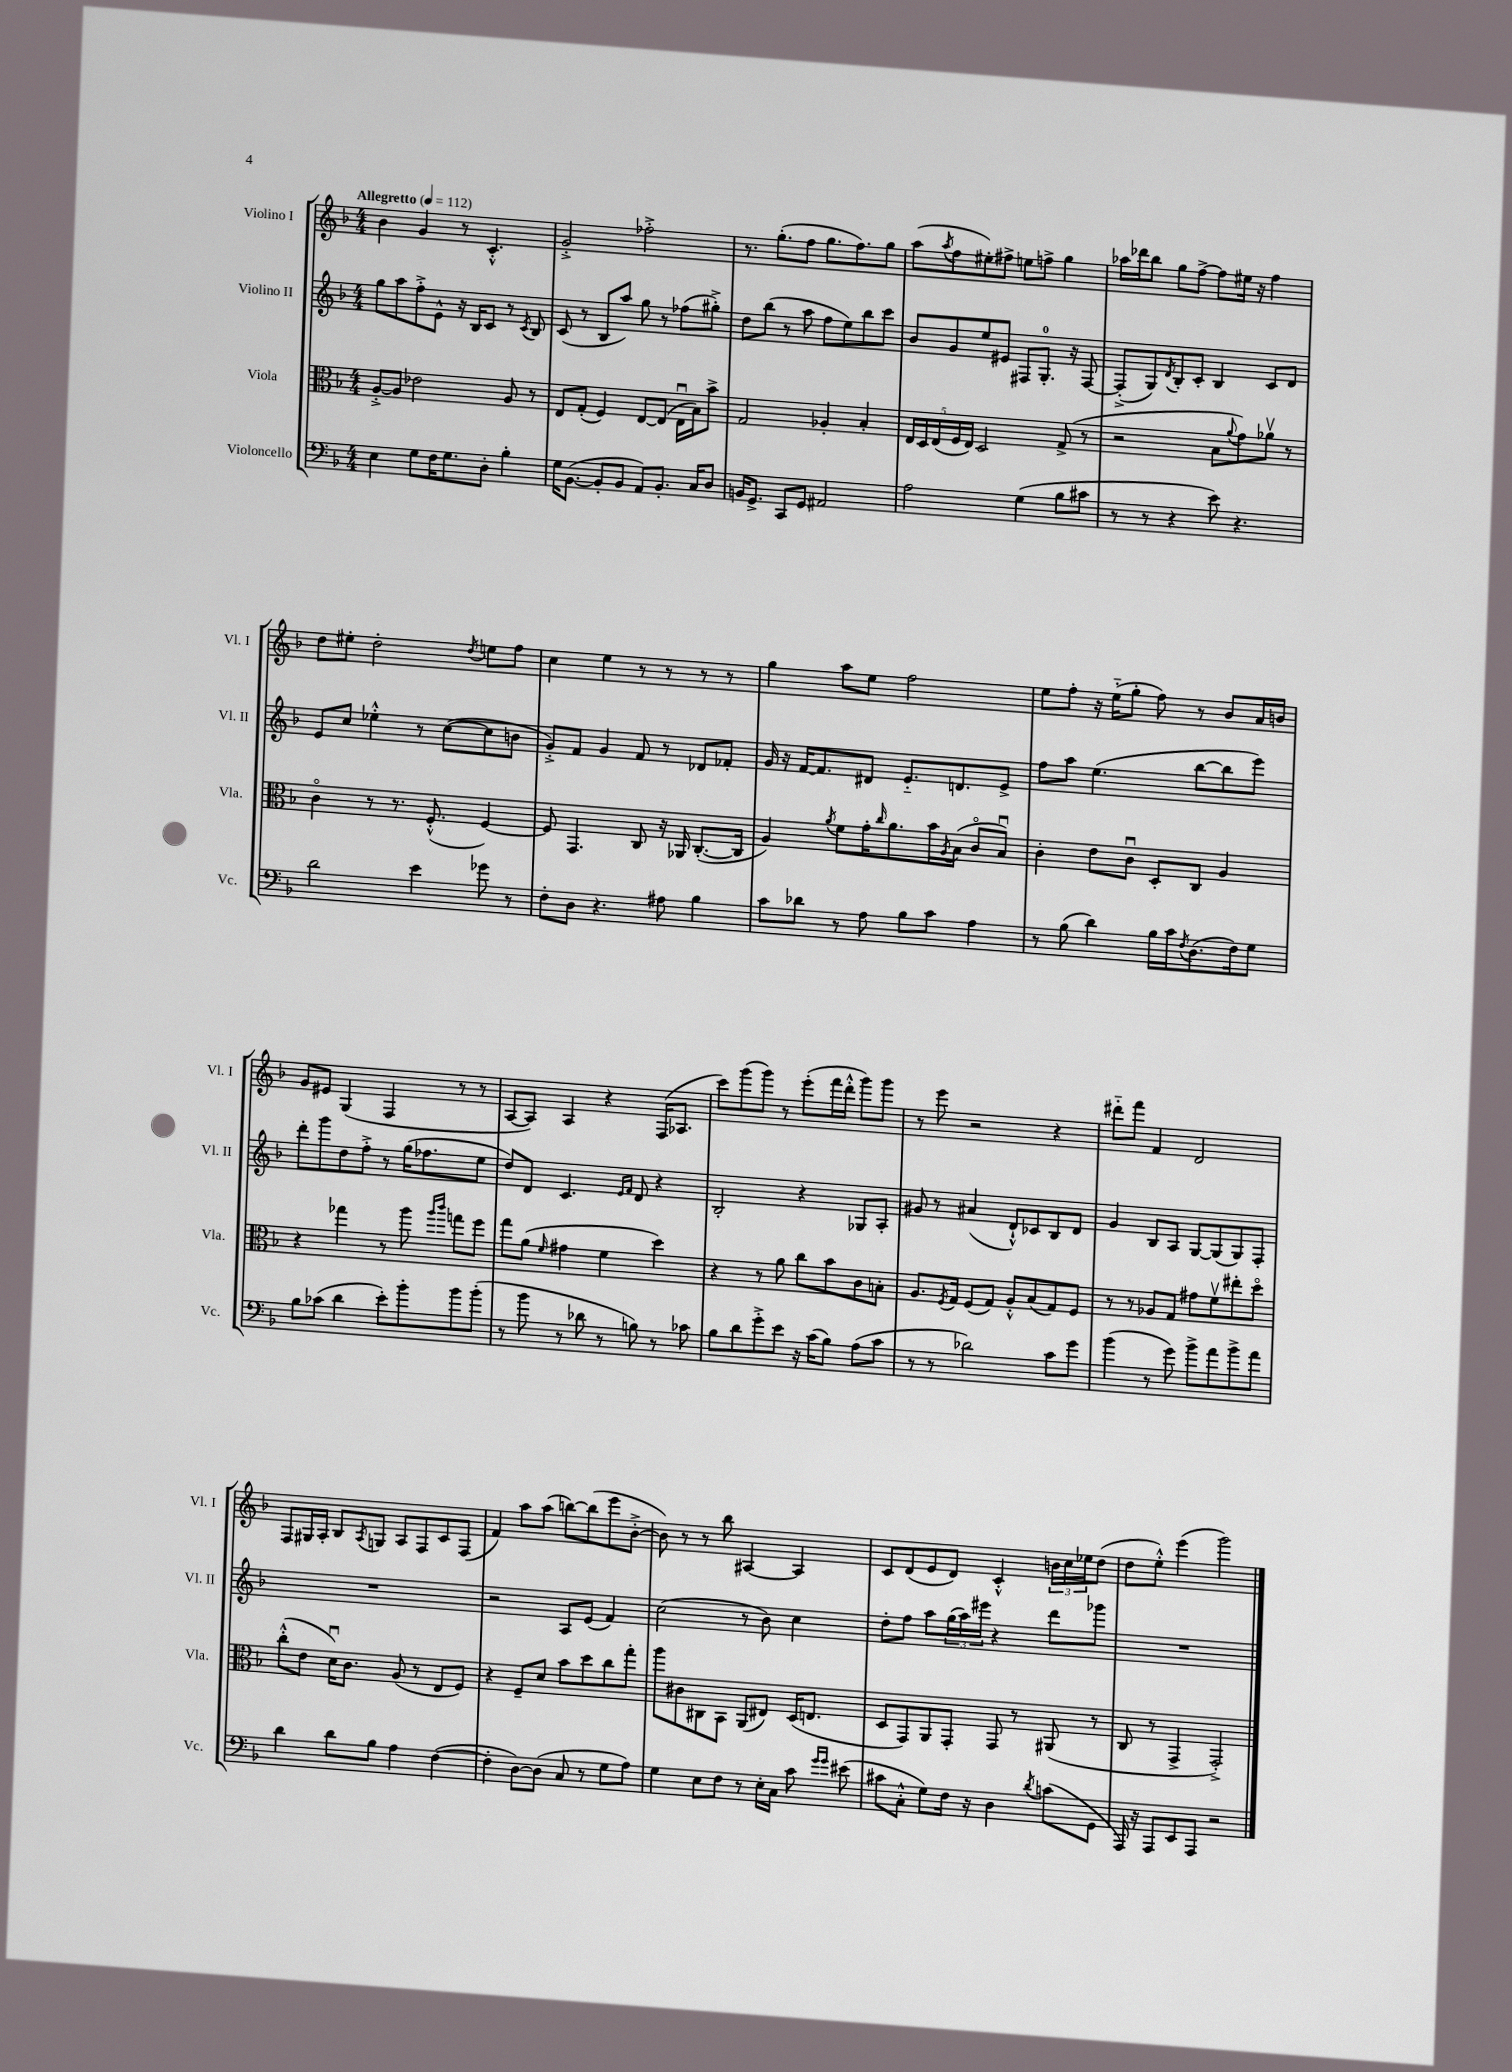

**kern	**kern	**kern	**kern
*part4	*part3	*part2	*part1
*staff4	*staff3	*staff2	*staff1
*I"Violoncello	*I"Viola	*I"Violino II	*I"Violino I
*I'Vc.	*I'Vla.	*I'Vl. II	*I'Vl. I
*clefF4	*clefC3	*clefG2	*clefG2
*k[b-]	*k[b-]	*k[b-]	*k[b-]
*M4/4	*M4/4	*M4/4	*M4/4
*MM112	*MM112	*MM112	*MM112
=1	=1	=1	=1
!	!	!	!LO:TX:a:B:t=Allegretto
4E\	[8A'^/L	8gg\L	4b-\
.	8A/J]	8aa\	.
8G\L	2e-X\	8ff'^\	4g/
16F\K	.	8e^^\J	.
8.G\	.	.	.
.	.	16r	8r
.	.	16B-/KL	.
8D'\J	.	8c/J	4.c'^^/
4B-'\	8A/	8r	.
.	.	8qc/	.
.	8r	8B-/	.
=2	=2	=2	=2
16G\KL	8E/L	(8c/	2g'^/
([8.BB-\J	.	.	.
.	(8G'/J	8r	.
8BB-'/L]	4F/)	8B-/L	.
8BB-/J	.	8aa/J)	.
8AA/L)	[8E/L	8gg\	2ff-X'^\
8.BB-'/J	(8E/J]	8r	.
.	16Eu\LL	(8ff-X\L	.
16C/KL	16B-\J)	.	.
8D/J	8b-^\J	8gg#X'^\J)	.
=3	=3	=3	=3
16BBn/KL	2G/	8dd\L	8.r
8.GG^/J	.	.	.
.	.	(8bb-\J	.
.	.	.	(8.gg'\L
8CC/L	.	8r	.
8GG/J	.	8aa\	8ff\J
2AA#X/	4A-X'/	8ff\L	8.gg\L
.	.	8ee\)	.
.	.	.	8.ff\)
.	4B-'/	8bb-\	.
.	.	8ccc\J	8gg\J
=4	=4	=4	=4
2A\	20E/LL	8b-/L	(8aa\L
.	20D/	.	.
.	(20E/	.	.
.	.	.	8qaa/
.	.	8g/	8ff\
.	20F/	.	.
.	20E/JJ)	.	.
.	2D/	8ee/	8ee#X'\)
.	.	8e#X/J	8ff#X^\J
(4G\	.	8F#X/L	8een\L
.	.	8.G'/J	8ffn^\J
8B-\L	(8G^/	.	4gg\
.	.	16r	.
8c#X\J	8r	[8F#/	.
=5	=5	=5	=5
8r	2r	(8F#'^/L]	16aa-X\LL
.	.	.	16ddd-X\J
8r	.	8G/)	8bb-\J
.	.	8qd/	.
4r	.	8B-'/	8gg\L
.	.	8c'/J	[8ff^\J
8e\)	8B-\L	4B-/	8ff\L]
.	8qqa/	.	.
4.r	8g\)	.	16ee#X\Jk
.	.	.	16r
.	8a-Xv\J	8c/L	4ff\
.	8r	8d/J	.
!!LO:LB:g=z
=6	=6	=6	=6
2d\	4c\	8e/L	8dd\L
.	.	8cc/J	8ee#X'\J
.	8r	4ee-X'^^\	2dd'\
.	8.r	.	.
4e\	.	8r	.
.	(8.F'^^/	.	.
.	.	([8cc\L	.
.	.	.	8qdd/
8g-X\	[4F/)	8cc\]	8een\L
8r	.	8bn\J	8ff\J
=7	=7	=7	=7
8F'\L	8F/]	8g'^/L)	4cc\
8D\J	4.GG/	8f/J	.
4.r	.	4g/	4ee\
.	8C/	8f/	8r
8A#X\	16r	8r	8r
.	16AA-X/	.	.
4B-\	([8.C'/L	8d-X/L	8r
.	.	8f-X'/J	8r
.	16C/Jk]	.	.
=8	=8	=8	=8
8c\L	4A/)	16g/	4gg\
.	.	16r	.
8d-X\J	.	[16f/KL	.
.	.	8.f/]	.
.	8qa/	.	.
8r	8f\L	.	8aa\L
8A\	16g'\K	8d#X/J	8ee\J
.	16qqcc/	.	.
.	8.a\	.	.
8B-\L	.	8.e/L	2ff\
8c\J	16b-\L	.	.
.	8qA/	.	.
.	(16B-\JJ	8.dn/	.
4A\	8c/L	.	.
.	8B-u/J)	8e^/J	.
=9	=9	=9	=9
8r	4c'\	8ff\L	8ee\L
(8B-\	.	8aa\J	8ff'\J
4d\)	8e\L	(4.ee\	16r
.	.	.	(16ee\KL
.	8cu\J	.	8gg'\J
16B-\LL	8D'/L	.	8ff\)
16c\J	.	.	.
8qF/	.	.	.
(8.D\	8C/J	[8bb-\L	8r
.	4A/	8bb-\]	8b-/L
16F\k)	.	.	.
8G\J	.	8eee\J)	16a/L
.	.	.	16bn/JJ
!!LO:LB:g=z
=10	=10	=10	=10
8B-\L	4r	8ddd'\L	8g/L
(8c-X\J	.	8ggg\	8e#X/J
4d\	4gg-X\	8dd\	(4G/
.	.	8ff'^\J	.
8e'\L)	8r	8r	4F/
8b-'\	8aa\	(16gg\KL	.
.	.	8.ff-X\	.
.	16qqaa/LL	.	.
.	16qqccc/JJ	.	.
8b-\	8ggn\L	.	8r
(8b-'\J	8ff\J	8ee\J	8r
=11	=11	=11	=11
8r	8gg\L	8dd/L)	[8A/L
8b-\	(8a\J	8d/J	8A/J])
.	16qqf/	.	.
8r	4g#X\	4.c/	4A/
8d-X\	.	.	.
8r	4f\	.	4r
.	.	16qqe/LL	.
.	.	16qqf/JJ	.
8Bn\)	.	8d/	.
8r	4dd\)	4r	(16F/KL
.	.	.	8.A-X/J
8c-X\	.	.	.
=12	=12	=12	=12
8B-\L	4r	2B-'/	8ccc\L)
8d\	.	.	(8ggg\
8g'^\	8r	.	8ggg\J)
8e\J	8a\	.	8r
16r	8cc\L	4r	(8eee'\L
(16c\KL	.	.	.
8B-\J)	8b-\	.	16fff\L
.	.	.	16ddd'^^\JJ
(8A\L	8c\	8G-X/L	8ggg\L)
8c\J	8Bn'\J	8A'/J	8ggg\J
=13	=13	=13	=13
8r	8.A/L	8g#X/	8r
8r	.	8r	8eee\
.	8qF/	.	.
.	16G/Jk	.	.
2d-X\)	(8F/L	(4a#X/	2r
.	8G/J)	.	.
.	8A'^^/L	8d`^^/L)	.
.	(8B-/	8c-X/	.
8c\L	8G/)	8B-/	4r
8g\J	8F/J	8d/J	.
=14	=14	=14	=14
(4b-\	8r	4g/	8ddd#X\L
.	8r	.	8fff\J
8r	8A-X/L	8B-/L	4f/
8g\)	8G/J	8A/J	.
8b-^\L	8g#X\L	[8G/L	2d/
8a\	8fv\	(8G/]	.
8b-^\	8ee#X'\	8G/)	.
8a\J	8dd\J	8F'/J	.
!!LO:LB:g=z
=15	=15	=15	=15
4d\	(8cc'^^\L	1r	8F/L
.	8e\J	.	16G#X/L
.	.	.	16A'/JJ
8d\L	16du\KL)	.	8B-/L
.	8.c\J	.	.
.	.	.	8qA/
8B-\J	.	.	8Gn/J
4A\	(8A/	.	8A/L
.	8r	.	8F/
([4F\	8E/L	.	8c/
.	8F/J)	.	(8F/J
=16	=16	=16	=16
4F'\]	4r	2r	4f/)
[8D\L)	8F~/L	.	8aa\L
(8D\J]	8d/J	.	(8aa\J
8C/	8b-\L	8A/L	[8bbn\L)
8r	8dd\	(8e/J	(8bb\]
8G\L	8cc\	4f/)	8eee\
8A\J)	8gg'\J	.	[8b-'^\J
=17	=17	=17	=17
4G\	8aa\L	(2cc\	8b-\])
.	8c#X\	.	8r
8E\L	8C#X\	.	8r
8F\J	8BB-\J	.	8bb-\
8r	(8AA/L	8r	[4A#X/
16E'\LL	8E#X/J)	8b-\)	.
16C\JJ	.	.	.
8c\	(16D/KL	4cc\	4A#/]
.	8.En/J	.	.
16qqg/LL	.	.	.
16qqg/JJ	.	.	.
(8e#X\	.	.	.
=18	=18	=18	=18
8c#X\L	8D/L	8dd'\L	8c/L
8C'^^\J	8GG/)	8ff\J	(8d/
8G\L)	8AA/	8aa\L	8e/
16F\Jk	8GG'/J	(24gg\L	8d/J)
.	.	24aa\)	.
16r	.	.	.
.	.	24eee#X\JJ	.
4D\	8GG/	4r	4c'^^/
.	8r	.	.
8qd/	.	.	.
(8cn\L	(8AA#X/	8ddd\L	24bn\LL
.	.	.	24cc\
.	.	.	24ee-X\J
8GG\J	8r	8ggg-X\J	(8dd\J
=19	=19	=19	=19
16AAA/)	8C/	1r	8dd\L
16r	.	.	.
8AAA/L	8r	.	8ee'^^\J)
8EE/	4GG^/	.	(4eee\
8AAA/J	.	.	.
2r	2GG'^/)	.	2ggg\)
==	==	==	==
*-	*-	*-	*-
